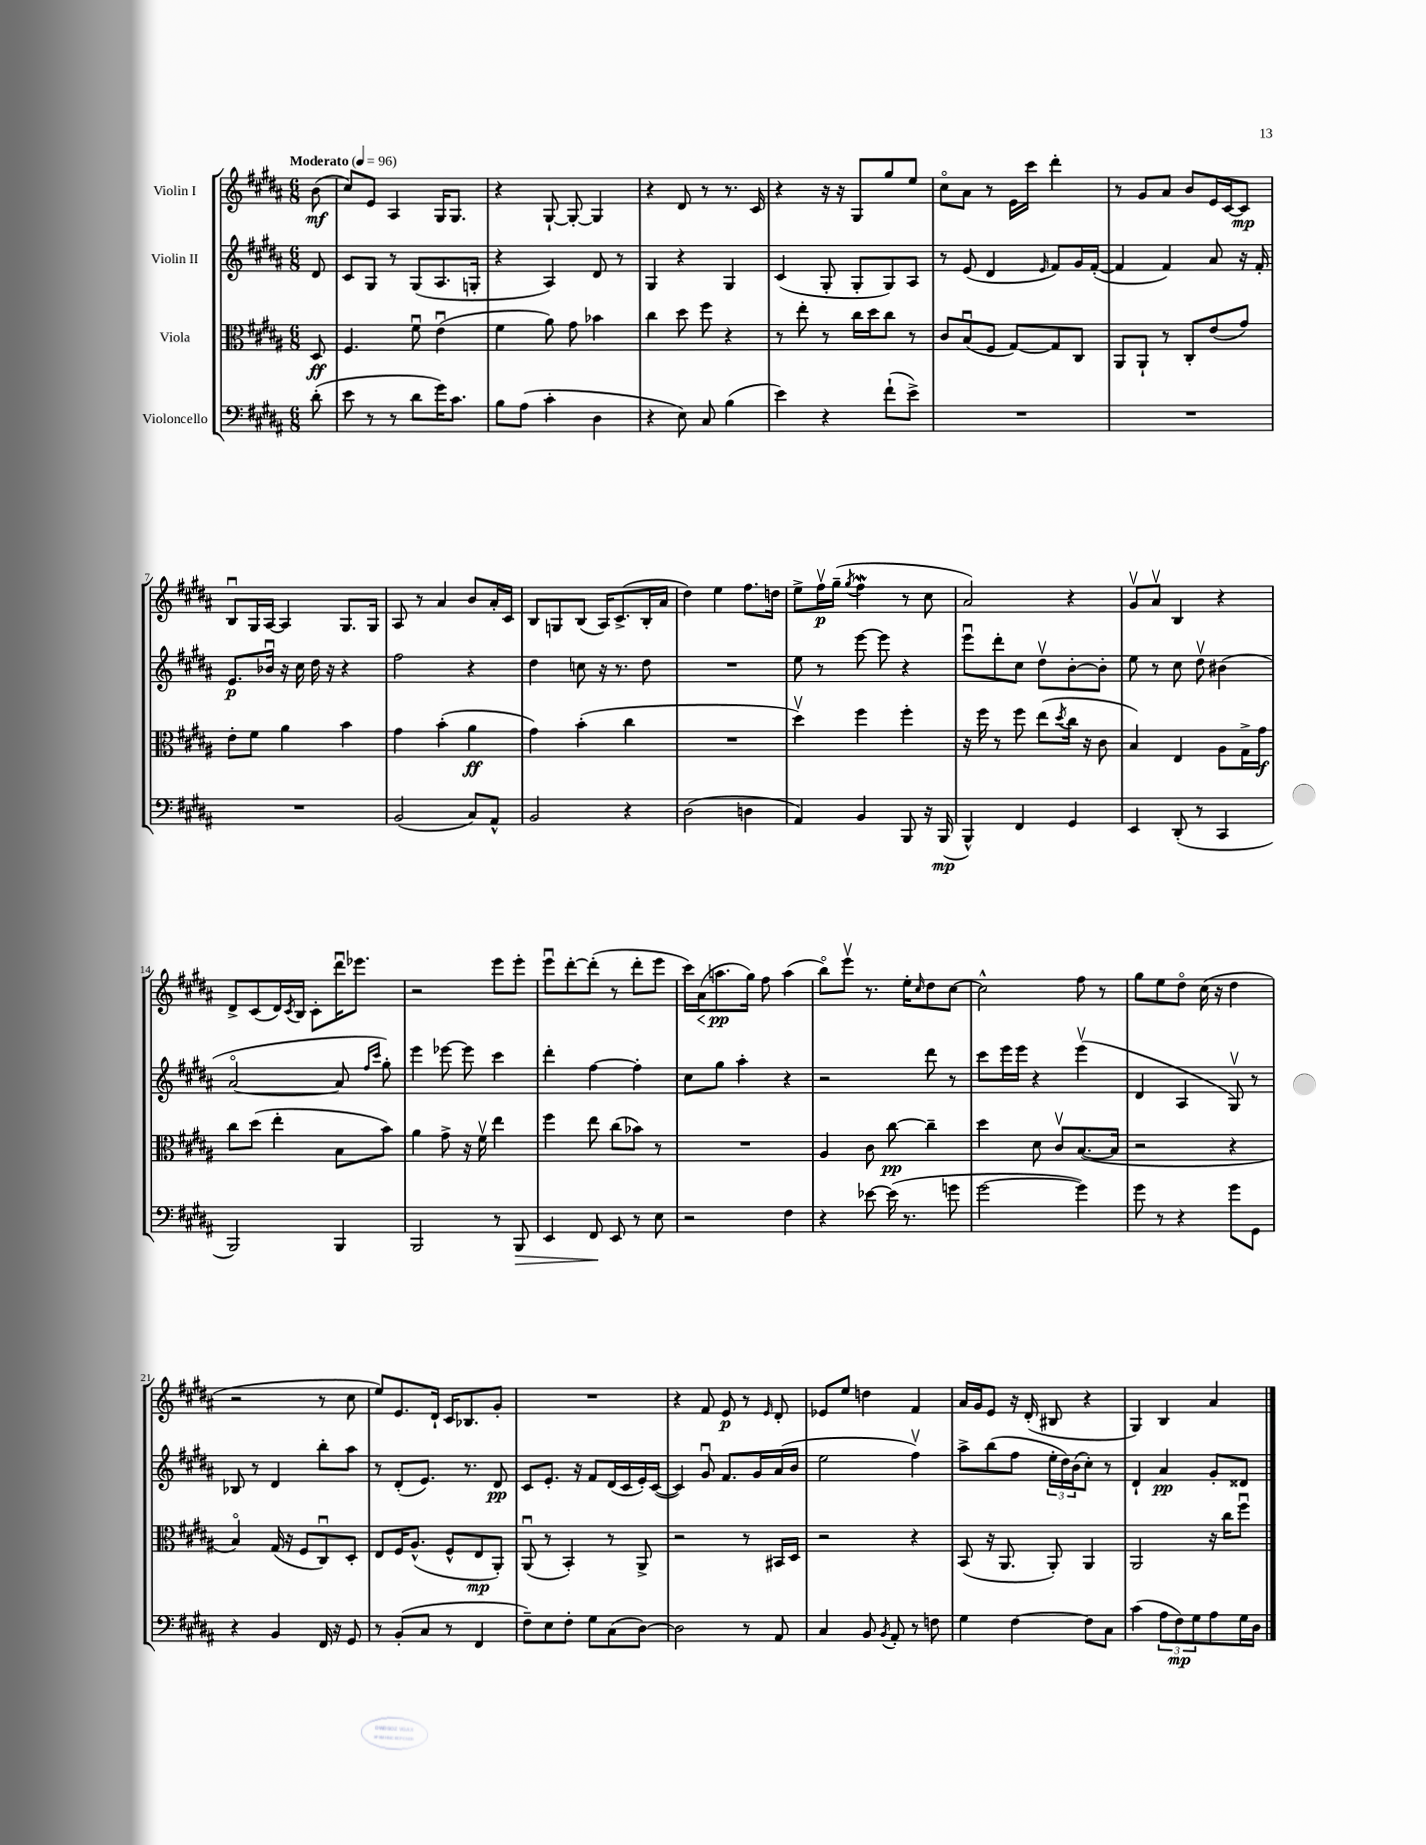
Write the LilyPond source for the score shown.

<<
\new StaffGroup <<
\new Staff = "s0" \with { instrumentName = "Violin I" } {
    \clef treble \key b \major \numericTimeSignature \time 6/8 \partial 8 \tempo "Moderato" 4 = 96
    b'8\mf( |
    cis''8) e'8 ais4 gis16 gis8. |
    r4 gis8~-! gis8~-. gis4 |
    r4 dis'8 r8 r8. cis'16 |
    r4 r16 r16 gis8 gis''8 e''8 |
    cis''8\flageolet ais'8 r8 e'16 cis'''16 dis'''4-. |
    r8 gis'8 ais'8 b'8 e'16 cis'16~ cis'8\mp |
    b8\downbow gis16 ais16~ ais4 gis8. gis16 |
    ais8 r8 ais'4 b'8 ais'16-. cis'16 |
    b8 g8 b8( ais16) cis'8.->( b16-. ais'16 |
    dis''4) e''4 fis''8. d''16 |
    e''8-> fis''16\upbow\p gis''16--( \acciaccatura { gis''8 } fis''4\mordent r8 cis''8 |
    ais'2) r4 |
    gis'8\upbow ais'8\upbow b4 r4 |
    dis'8-> cis'8( dis'16) \acciaccatura { cis'8 } b16 cis'8-. dis'''16\downbow ees'''8. |
    r2 e'''8 e'''8-. |
    e'''8\downbow dis'''8~-. dis'''8-.( r8 dis'''8-. e'''8 |
    cis'''16) ais'16\<( a''8.\pp\! gis''16) fis''8 a''4( |
    b''8\flageolet) e'''8\upbow r8. e''16-. \grace { cis''16 } dis''8 cis''8~ |
    cis''2-^ fis''8 r8 |
    gis''8 e''8 dis''8\flageolet cis''16( r16 dis''4 |
    r2 r8 cis''8 |
    e''8) e'8. dis'16-! cis'16 bes8. gis'8-. |
    R2. |
    r4 fis'8 e'8\p r8 \grace { e'16 } dis'8-. |
    ees'8 e''8 d''4 fis'4 |
    ais'16 gis'16 e'8 r16 dis'16-.( bis8 r4 |
    gis4) b4 ais'4 \bar "|." |
}
\new Staff = "s1" \with { instrumentName = "Violin II" } {
    \clef treble \key b \major \numericTimeSignature \time 6/8 \partial 8
    dis'8 |
    cis'8 gis8 r8 gis8( ais8. g16-. |
    r4 ais4) dis'8 r8 |
    gis4 r4 gis4 |
    cis'4( gis8-. gis8-. gis8) ais8 |
    r8 e'8( dis'4 \grace { e'16 } fis'8) gis'16 fis'16~-.( |
    fis'4 fis'4) ais'8 r16 fis'16-. |
    e'8.\p bes'16\downbow r16 cis''16 dis''16 r16 r4 |
    fis''2 r4 |
    dis''4 c''8 r16 r8. dis''8 |
    R2. |
    e''8 r8 e'''8~ e'''8 r4 |
    e'''8\downbow dis'''8-. cis''8 dis''8\upbow b'8~-. b'8-. |
    e''8 r8 cis''8 dis''8\upbow bis'4( |
    ais'2~\flageolet ais'8 \grace { fis''16 cis'''16 } gis''8-.) |
    e'''4 ees'''8~ ees'''8 cis'''4 |
    dis'''4-. fis''4~ fis''4-. |
    cis''8 gis''8 ais''4-. r4 |
    r2 dis'''8 r8 |
    cis'''8 e'''16 e'''16 r4 e'''4\upbow( |
    dis'4 ais4 gis8\upbow) r8 |
    bes8 r8 dis'4 b''8-. ais''8 |
    r8 dis'8-.( e'8.) r8. dis'8\pp |
    cis'8 e'8.-. r16 fis'8 dis'16( cis'16 e'16-.) cis'16~( |
    cis'4) gis'8\downbow fis'8. gis'16 ais'16( b'16 |
    e''2 fis''4\upbow) |
    ais''8-> b''8( fis''8 \tuplet 3/2 { e''16-. dis''16) b'16( } cis''8-.) r8 |
    dis'4-! ais'4\pp gis'8-. disis'8 \bar "|." |
}
\new Staff = "s2" \with { instrumentName = "Viola" } {
    \clef alto \key b \major \numericTimeSignature \time 6/8 \partial 8
    dis8\ff |
    fis4. fis'8\downbow e'4\downbow( |
    fis'4 ais'8) gis'8 bes'4 |
    cis''4 dis''8 fis''8 r4 |
    r8 e''8-. r8 cis''16 dis''16 cis''8 r8 |
    cis'8 b8\downbow( fis8 gis8~) gis8 cis8 |
    ais,8 ais,8-! r8 cis8-. e'8( gis'8) |
    e'8-. fis'8 ais'4 b'4 |
    gis'4 b'4-.( ais'4\ff |
    gis'4) b'4-.( cis''4 |
    R2. |
    dis''4\upbow) fis''4 fis''4-. |
    r16 fis''16 r8 fis''8 e''8( \acciaccatura { dis''8 } cis''16 r16 cis'8 |
    b4) e4 ais8 gis16-> gis'16\f |
    cis''8 dis''8( e''4-. b8 b'8) |
    ais'4 gis'8-> r16 fis'16\upbow e''4 |
    fis''4 e''8 cis''8( bes'8) r8 |
    R2. |
    ais4 cis'8 cis''8~\pp cis''4-- |
    dis''4 dis'8 cis'8\upbow b8.~( b16 |
    r2 r4 |
    b4\flageolet) gis16( r16 fis8 cis8\downbow) dis8-. |
    e8 fis16 ais8.-^( fis8-^ e8\mp ais,8-.) |
    ais,8\downbow( r8 b,4-.) r8 ais,8-> |
    r2 r8 bis,16 dis16 |
    r2 r4 |
    b,8( r16 ais,8. ais,8-.) ais,4 |
    ais,2 r16 cis''16 fis''8\downbow \bar "|." |
}
\new Staff = "s3" \with { instrumentName = "Violoncello" } {
    \clef bass \key b \major \numericTimeSignature \time 6/8 \partial 8
    dis'8-.( |
    e'8 r8 r8 dis'8 gis'16) cis'8. |
    b8 ais8( cis'4-. dis4 |
    r4 e8) cis8 b4( |
    e'4) r4 fis'8-!( e'8->) |
    R2. |
    R2. |
    R2. |
    b,2( cis8) ais,8-^ |
    b,2 r4 |
    dis2( d4 |
    ais,4) b,4 b,,8 r16 b,,16\mp( |
    b,,4-^) fis,4 gis,4 |
    e,4 dis,8-.( r8 cis,4 |
    b,,2) b,,4 |
    b,,2 r8 b,,8\> |
    e,4 fis,8\! e,8 r8 e8 |
    r2 fis4 |
    r4 ees'8~ ees'16( r8. g'8 |
    gis'2~ gis'4) |
    gis'8 r8 r4 gis'8 gis,8 |
    r4 b,4 fis,16 r16 gis,8 |
    r8 b,8-.( cis8 r8 fis,4 |
    fis8--) e8 fis8-. gis8 cis8( dis8~) |
    dis2 r8 ais,8 |
    cis4 b,8 \acciaccatura { b,8 } ais,8-. r8 f8 |
    gis4 fis4~ fis8 cis8 |
    cis'4( \tuplet 3/2 { ais8 fis8\mp) gis8 } ais8 gis16 dis16 \bar "|." |
}
>>
>>
